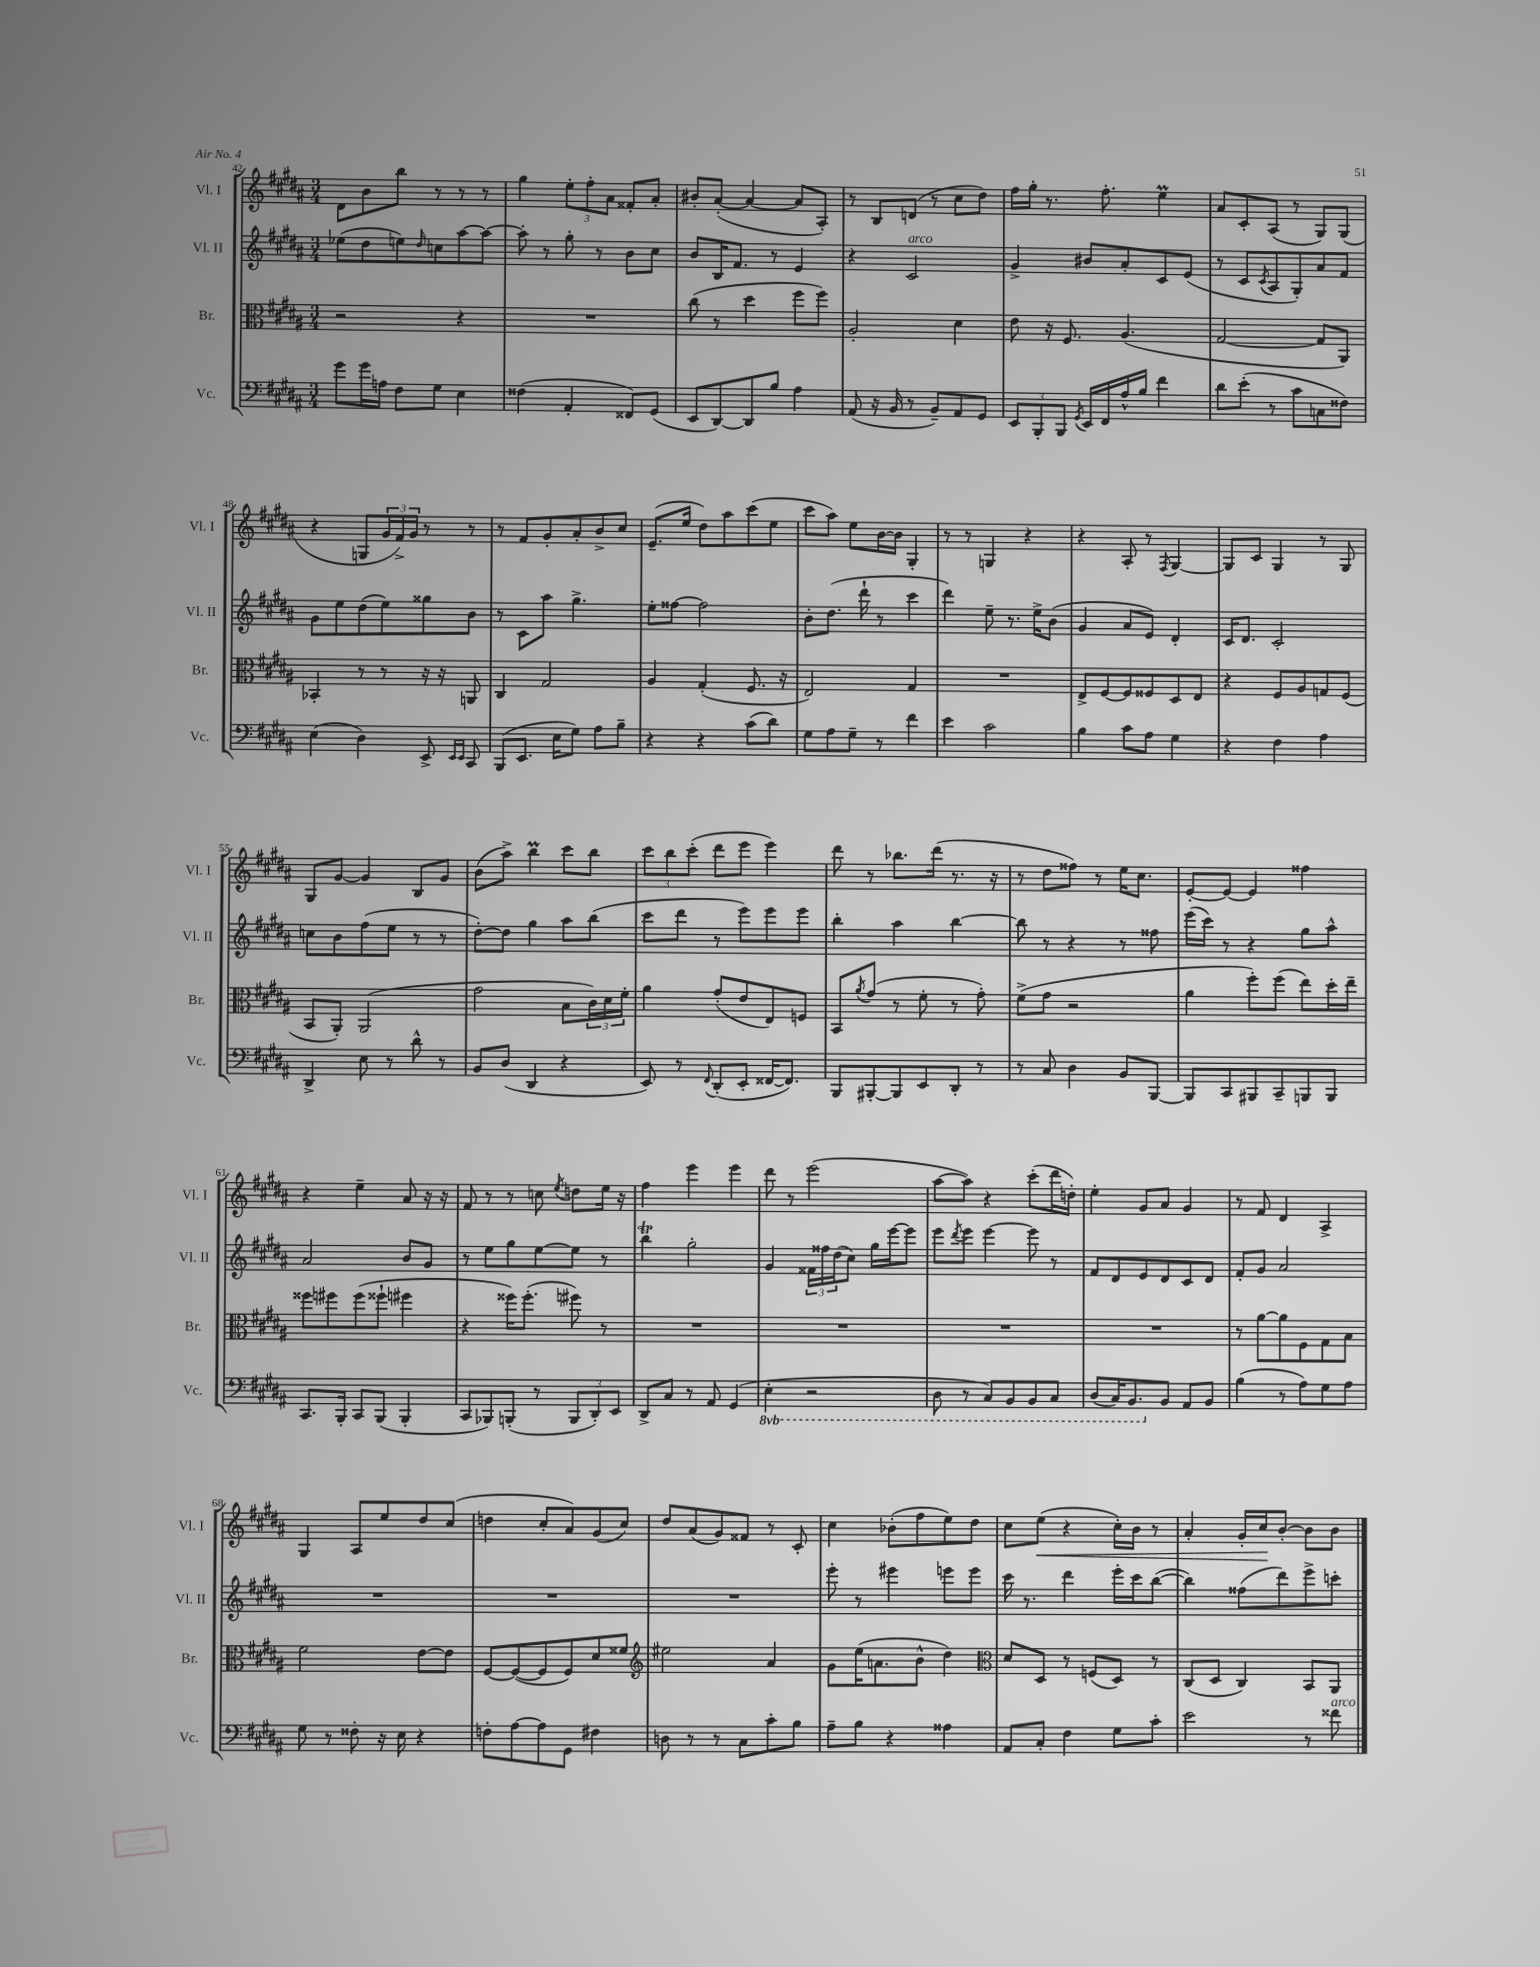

**kern	**kern	**kern	**kern	**dynam
*part4	*part3	*part2	*part1	*part1
*staff4	*staff3	*staff2	*staff1	*staff1
*I"Vc.	*I"Br.	*I"Vl. II	*I"Vl. I	*
*I'Vc.	*I'Br.	*I'Vl. II	*I'Vl. I	*
*clefF4	*clefC3	*clefG2	*clefG2	*
*k[f#c#g#d#a#]	*k[f#c#g#d#a#]	*k[f#c#g#d#a#]	*k[f#c#g#d#a#]	*
*M3/4	*M3/4	*M3/4	*M3/4	*
=42	=42	=42	=42	=42
8g#\L	2r	(8ee-X\L	8d#\L	.
16g#\L	.	8dd#\	8b\	.
16An\JJ	.	.	.	.
8F#\L	.	8een\)	8bb\J	.
.	.	16qqdd#/	.	.
8G#\J	.	8ccn\	8r	.
4E\	4r	[8aa#\	8r	.
.	.	8aa#\J_	8r	.
=43	=43	=43	=43	=43
(4F##X\	2.r	8aa#'\]	4gg#\	.
.	.	8r	.	.
4AA#'/	.	8gg#'\	12ee'\L	.
.	.	.	12ff#'\	.
.	.	8r	.	.
.	.	.	12a#\J	.
8FF##X/L)	.	8b\L	8f##X'/L	.
(8GG#/J	.	8cc#\J	8a#'/J	.
=44	=44	=44	=44	=44
8EE/L	(8cc#\	8b/L	8b#X'/L	.
[8DD#/)	8r	16B/K	([8a#'/J	.
.	.	8.f#/J	.	.
8DD#/]	4dd#\	.	4a#/_	.
8B/J	.	8r	.	.
4A#\	8ff#\L	4e/	8a#/L]	.
.	8ff#\J)	.	8A#'/J)	.
=45	=45	=45	=45	=45
(8AA#/	2A#'/	4r	8r	.
16r	.	.	8B/L	.
16BB/	.	.	.	.
!	!	!LO:TX:a:i:t=arco	!	!
8r	.	2c#/	(8dn/J	.
8BB~/L)	.	.	8r	.
8AA#/	4d#\	.	8cc#\L	.
8GG#/J	.	.	8dd#\J)	.
=46	=46	=46	=46	=46
12EE/L	8e\	4g#^/	16ff#\LL	.
.	.	.	16gg#'\JJ	.
12BBB'/	.	.	.	.
.	16r	.	8.r	.
12BBB/J	.	.	.	.
.	8.F#/	.	.	.
8qGG#/	.	.	.	.
16EE/LL	.	8b#X/L	.	.
16FF#/	.	.	8.ff#'\	.
16A#^^/	(4.A#/	8a#'/	.	.
16B/JJ	.	.	.	.
4f#\	.	8c#/	4eeM\	.
.	.	(8e/J	.	.
=47	=47	=47	=47	=47
8d#\L	[2G#/	8r	8a#/L	.
(8e'\J	.	8c#/L	8c#'/	.
.	.	8qc#/	.	.
8r	.	8A#/	(8A#/J	.
8c#\L	.	8G#'/)	8r	.
8Cn\	8G#/L]	8a#/	8G#/L)	.
8F##X\J)	8AA#/J)	8f#/J	(8G#/J	.
!!LO:LB:g=z
=48	=48	=48	=48	=48
(4E\	4BB-X'/	8g#\L	4r	.
.	.	8ee\	.	.
4D#\)	8r	(8dd#\	8Gn/L	.
.	8r	8ee\)	24g#/L	.
.	.	.	24f#^/)	.
.	.	.	24g#/JJ	.
8EE^/	16r	8gg##X\	8r	.
.	16r	.	.	.
16qqEE/LL	.	.	.	.
16qqEE/JJ	.	.	.	.
8CC#/	8AAn/	8b\J	8r	.
=49	=49	=49	=49	=49
(8BBB/L	4C#/	8r	8r	.
8.EE/J	.	8c#\L	8f#/L	.
.	2G#/	8aa#\J	8g#'/	.
16E\KL	.	.	.	.
8G#\J)	.	4.gg#^\	8a#'/	.
8A#\L	.	.	8b^/	.
8B~\J	.	.	8cc#/J	.
=50	=50	=50	=50	=50
4r	4A#/	8ee'\L	(8.e~/L	.
.	.	[8ff##X\J	.	.
.	.	.	16ee/Jk	.
4r	(4G#'/	2ff##\]	8dd#\L)	.
.	.	.	8aa#\	.
(8c#\L	8.F#/	.	(8ccc#\	.
8d#\J)	.	.	8ee\J	.
.	16r	.	.	.
=51	=51	=51	=51	=51
8G#\L	2E/)	8b'\L	8ccc#\L	.
8A#\	.	(8.dd#\J	8aa#\J)	.
8G#~\J	.	.	8ee\L	.
.	.	16ddd#`\	.	.
8r	.	8r	[16b\L	.
.	.	.	16b\JJ]	.
4f#\	4G#/	4ccc#\	4G#'/	.
=52	=52	=52	=52	=52
4e\	2.r	4ddd#\)	8r	.
.	.	.	8r	.
2c#\	.	8ee~\	4Gn/	.
.	.	8.r	.	.
.	.	.	4r	.
.	.	16ee^\KL	.	.
.	.	(8b\J	.	.
=53	=53	=53	=53	=53
4B\	8E^/L	4g#/	4r	.
.	[8F#/	.	.	.
8c#\L	8F#/]	8a#/L	8A#'/	.
8A#\J	8F##X/	8e/J)	8r	.
.	.	.	8qF#/	.
4G#\	8D#/	4d#'/	[4G#/	.
.	8E/J	.	.	.
=54	=54	=54	=54	=54
4r	4r	16c#/KL	8G#/L]	.
.	.	8.d#/J	.	.
.	.	.	8c#/J	.
4F#\	8F#/L	2c#'/	4G#/	.
.	8A#/	.	.	.
4A#\	8Gn/	.	8r	.
.	(8F#/J	.	8G#/	.
!!LO:LB:g=z
=55	=55	=55	=55	=55
4DD#^/	8BB/L	8ccn\L	8G#/L	.
.	8AA#'/J)	8b\	[8g#/J	.
8E\	(2AA#/	(8ff#\	4g#/]	.
8r	.	8ee\J	.	.
8d#^^\	.	8r	8B/L	.
8r	.	8r	8g#/J	.
=56	=56	=56	=56	=56
8BB/L	2g#\	[8dd#'\L)	(8b\L	.
(8D#/J	.	8dd#\J]	8aa#^\J)	.
4DD#/	.	4gg#\	4bbM\	.
4r	8B\L	8aa#\L	8ccc#\L	.
.	24c#\L)	(8bb\J	8bb\J	.
.	24d#\	.	.	.
.	24f#'\JJ	.	.	.
=57	=57	=57	=57	=57
8EE/)	4a#\	8ccc#\L	12ccc#\L	.
.	.	.	12bb\	.
8r	.	8ddd#\J	.	.
.	.	.	(12ccc#'\J	.
8qqFF#/	.	.	.	.
(8DD#'/L	(8g#'/L	8r	8ddd#\L	.
8EE'/J	8e/	8eee\L)	8eee\J	.
[16FF##X/KL	8E/)	8eee\	4eee\)	.
8.FF##/J])	.	.	.	.
.	8Fn/J	8eee\J	.	.
=58	=58	=58	=58	=58
8BBB/L	8BB/L	4bb'\	8ddd#\	.
.	8qa#/	.	.	.
[8BBB#X'/	(8g#/J	.	8r	.
8BBB#/]	8r	4aa#\	8.bb-X\L	.
8EE/	8f#'\	.	.	.
.	.	.	(16ddd#\Jk	.
8DD#'/J	8r	[4bb\	8.r	.
8r	8g#'\)	.	.	.
.	.	.	16r	.
=59	=59	=59	=59	=59
8r	(8f#^\L	8bb\]	8r	.
8C#/	8g#\J	8r	8dd#\L	.
4D#\	2r	4r	8ff##X\J)	.
.	.	.	8r	.
8BB/L	.	8r	16ee\KL	.
.	.	.	8.cc#\J	.
[8BBB/J	.	8ff##X\	.	.
=60	=60	=60	=60	=60
8BBB/L]	4a#\	(16eee\LL	[8e'/L	.
.	.	16ccc#\JJ)	.	.
8CC#/	.	8r	8e/J_	.
8BBB#X/	8ff#'\L)	4r	4e/]	.
8CC#~/	(8ff#\J	.	.	.
8BBBn/	8ee\L)	8gg#\L	4ff##X\	.
8BBB/J	16dd#'\L	8aa#^^\J	.	.
.	16ee~\JJ	.	.	.
!!LO:LB:g=z
=61	=61	=61	=61	=61
8.CC#/L	8ff##X\L	2a#/	4r	.
.	8ff#X\	.	.	.
16BBB'/Jk	.	.	.	.
8CC#/L	(8ff#\	.	4ee~\	.
(8BBB/J	8ff##X`\J	.	.	.
4BBB'/	4ff#X\	8b/L	8a#/	.
.	.	8g#/J	16r	.
.	.	.	16r	.
=62	=62	=62	=62	=62
8CC#/L	4r	8r	8f#/	.
8BBB-X/)	.	8ee\L	8r	.
(8BBBn'/J	16ff##X\KL)	8gg#\	8r	.
.	(8.ff##'\J	.	.	.
8r	.	[8ee\	8ccn\	.
.	.	.	8qee/	.
12BBB/L	8ff#X\)	8ee\J]	8ddn\L	.
12DD#'/)	.	.	.	.
.	8r	8r	16ee\Jk	.
12EE/J	.	.	.	.
.	.	.	16r	.
=63	=63	=63	=63	=63
8DD#^/L	2.r	4bbT\	4ff#\	.
8C#/J	.	.	.	.
8r	.	2gg#'\	4eee\	.
8AA#/	.	.	.	.
(4GG#/	.	.	4eee\	.
=64	=64	=64	=64	=64
*8ba	*	*	*	*
4EE'\	2.r	4g#/	8ddd#\	.
.	.	.	8r	.
2r	.	24f##X\LL	(2eee\	.
.	.	24ff##X\	.	.
.	.	(24dd#\J	.	.
.	.	8cc#\J)	.	.
.	.	16gg#\LL	.	.
.	.	[16eee\J	.	.
.	.	8eee\J]	.	.
=65	=65	=65	=65	=65
8DD#\	2.r	8eee\L	[8aa#\L	.
.	.	8qddd#/	.	.
8r	.	8eee\J	8aa#\J])	.
8CC#/L)	.	[4eee\	4r	.
8BBB/	.	.	.	.
8BBB/	.	8eee\]	(8ccc#'\L	.
8CC#/J	.	8r	16ddd#\L	.
.	.	.	16ddn'\JJ)	.
=66	=66	=66	=66	=66
(8DD#/L	2.r	8f#/L	4ee'\	.
16CC#/K)	.	8d#/	.	.
8.BBB/	.	.	.	.
.	.	8e/	8g#/L	.
*X8ba	*	*	*	*
8BB/J	.	8d#/	8a#/J	.
8AA#/L	.	8c#/	4g#/	.
8BB/J	.	8d#/J	.	.
=67	=67	=67	=67	=67
(4B\	8r	8f#'/L	8r	.
.	[8a#\L	8g#/J	8f#/	.
8r	8a#\]	2a#/	4d#/	.
8A#\L)	8F#\	.	.	.
8G#\	8G#\	.	4A#^/	.
8A#\J	8B\J	.	.	.
!!LO:LB:g=z
=68	=68	=68	=68	=68
8G#\	2f#\	2.r	4G#/	.
8r	.	.	.	.
8F##X'\	.	.	8A#/L	.
16r	.	.	8ee/	.
16E\	.	.	.	.
4r	[8e\L	.	8dd#/	.
.	8e\J]	.	(8cc#/J	.
=69	=69	=69	=69	=69
8Fn'\L	[8F#/L	2.r	4ddn\	.
[8A#\	(8F#/_	.	.	.
8A#\]	8F#/]	.	8cc#'/L	.
8GG#\J	8F#/)	.	8a#/)	.
4F#X\	8d#/	.	(8g#/	.
.	8f##X/J	.	8cc#/J)	.
=70	=70	=70	=70	=70
*	*clefG2	*	*	*
8Dn\	2ee#X\	2.r	8dd#/L	.
8r	.	.	(8a#/	.
8r	.	.	8g#/)	.
8C#\L	.	.	8f##X/J	.
8c#'\	4a#/	.	8r	.
8B\J	.	.	8c#'/	.
=71	=71	=71	=71	=71
8A#~\L	8g#\L	8eee'\	4cc#\	.
8B\J	(16ee\K	8r	.	.
.	8.an\	.	.	.
4r	.	4eee#X\	(8b-X'\L	.
.	8b^^\J	.	8ff#\	.
4A##X\	4dd#\)	8eeen\L	8ee\)	.
.	.	8eee\J	8dd#\J	.
=72	=72	=72	=72	=72
*	*clefC3	*	*	*
8AA#/L	8d#/L	16ccc#\	8cc#\L	.
.	.	8.r	.	.
!	!	!	!	!LO:HP:b
8C#'/J	8D#/J	.	(8ee\J	<
4F#\	8r	4ddd#\	4r	.
.	(8Fn/L	.	.	.
8G#\L	8D#/J)	16eee'\LL	16cc#'\LL)	.
.	.	16ccc#\J	16b\JJ	.
8c#'\J	8r	([8bb\J	8r	.
=73	=73	=73	=73	=73
2e\	(8C#/L	4bb\])	4a#'/	.
.	8D#/J	.	.	.
.	4C#/)	(8ff##X\L	16g#'/LL	.
.	.	.	16cc#/J	.
.	.	8ddd#\)	[8b'/J	[
8r	8BB/L	8eee^\	8b\L]	.
!LO:TX:a:i:t=arco	!	!	!	!
8f##X\	8AA#/J	8cccn'\J	8b\J	.
==	==	==	==	==
*-	*-	*-	*-	*-
